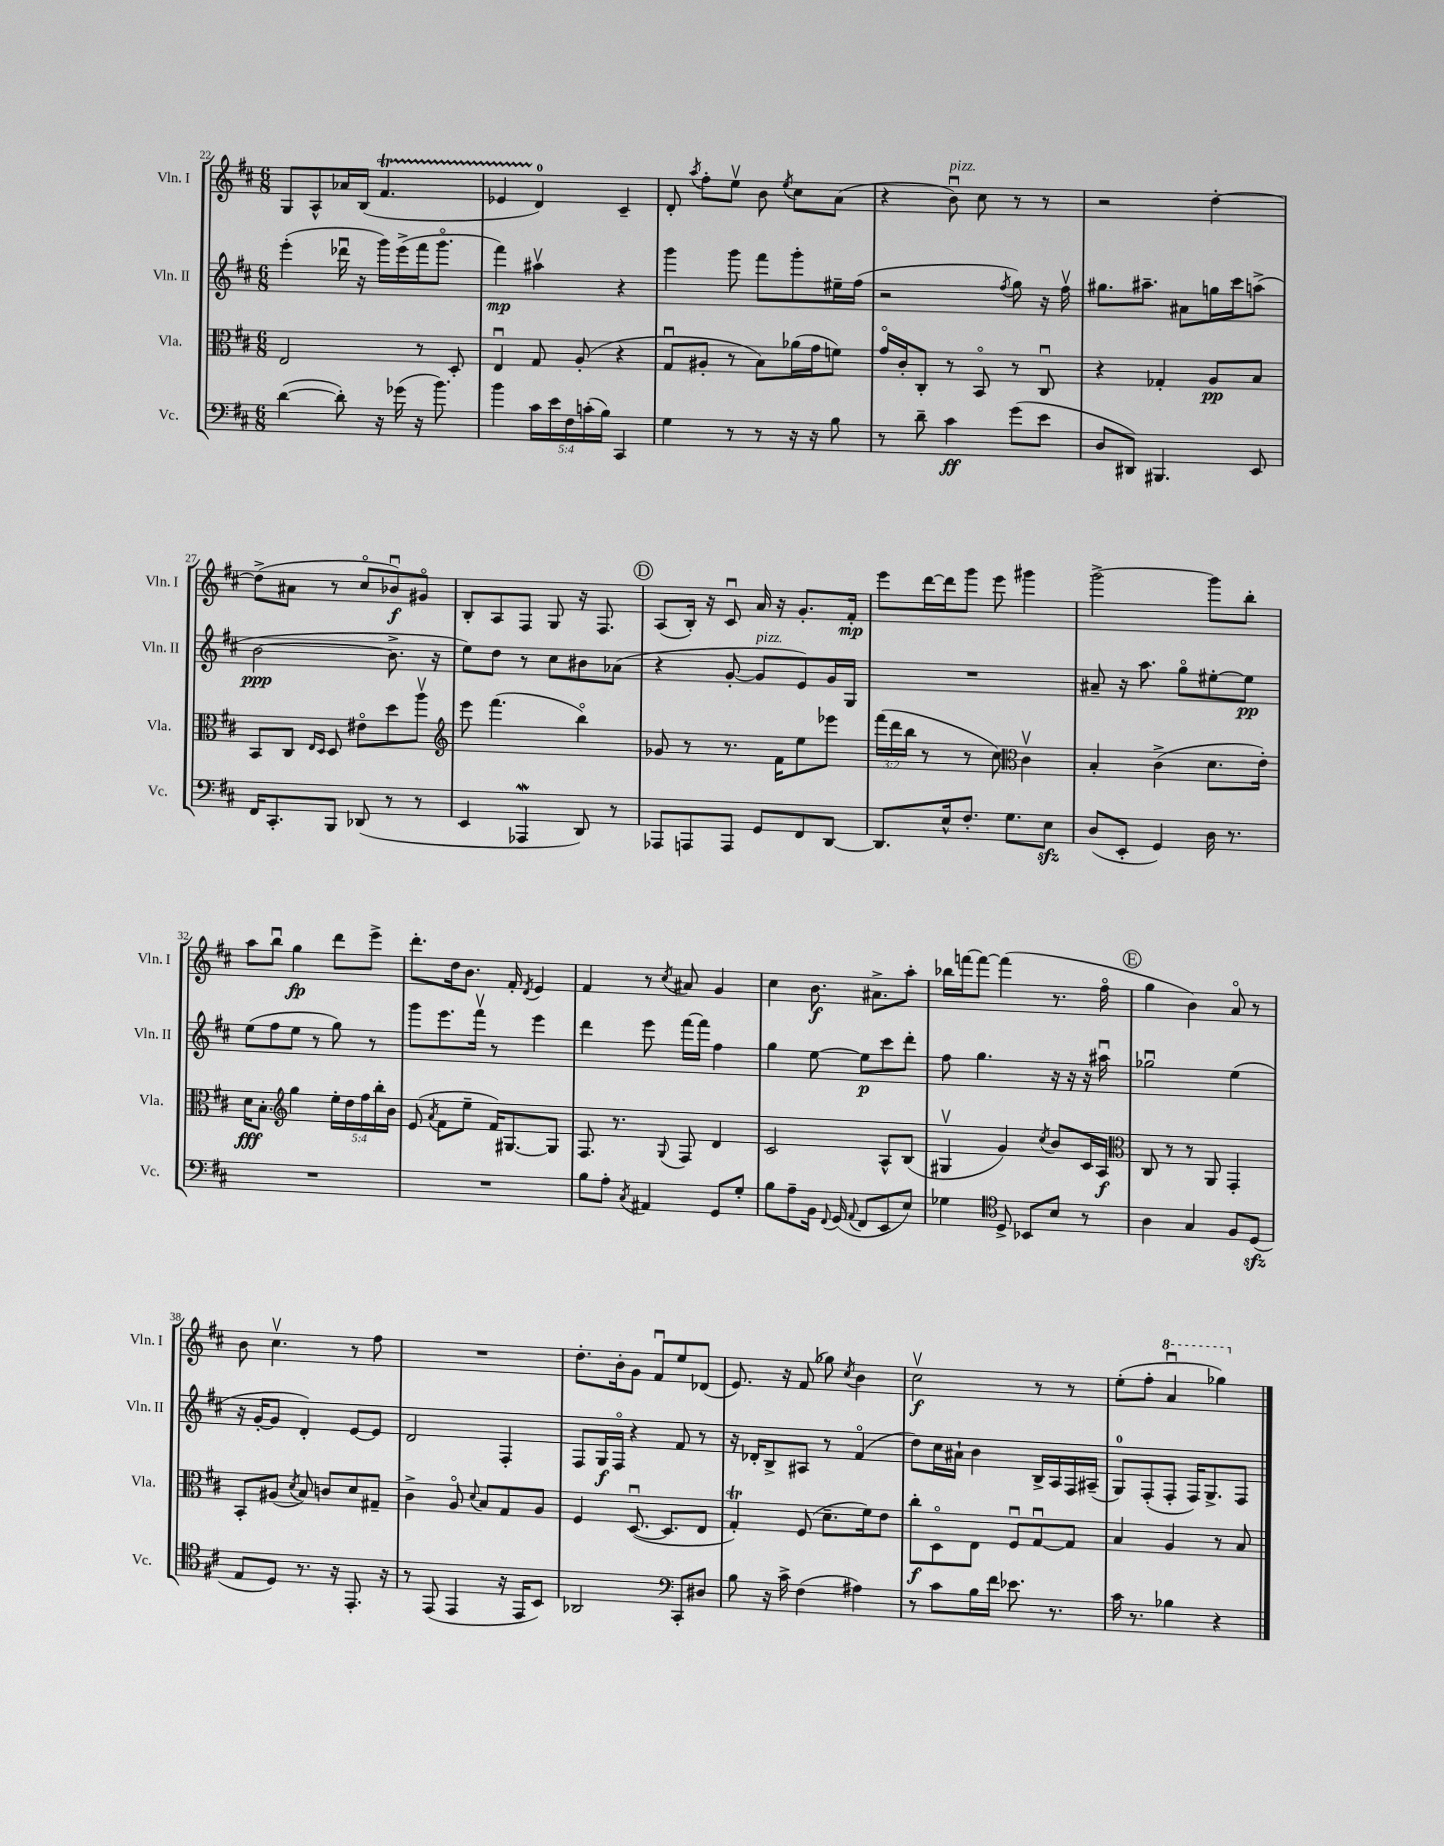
<<
\new StaffGroup <<
\new Staff = "s0" \with { instrumentName = "Vln. I" shortInstrumentName = "Vln. I" } {
    \clef treble \key d \major \numericTimeSignature \time 6/8
    \autoBeamOff g8[ a8-^ aes'16 b16]( fis'4.\startTrillSpan |
    ees'4 d'4-0\stopTrillSpan) cis'4-- |
    d'8-. \acciaccatura { a''8 } fis''8[-. e''8]\upbow b'8 \acciaccatura { e''8 } cis''8[ a'8]( |
    r4 b'8\downbow^\markup { \italic "pizz." }) cis''8 r8 r8 |
    r2 d''4~-. |
    d''8[->( ais'8] r8 cis''8[\flageolet bes'8\downbow\f) gis'8]\flageolet |
    b8[-. a8 fis8] g8 r16 fis8. |
    \mark \markup { \circle "D" } a8[( b16]-.) r16 cis'8\downbow a'16 r16 g'8.[-. fis'16]-.\mp |
    e'''8[ d'''16~ d'''16 g'''8] e'''8 gis'''4 |
    g'''2~-> g'''8[ b''8]-. |
    a''8[ b''8]\downbow g''4\fp d'''8[ e'''8]-> |
    d'''8.[-. d''16 b'8.] fis'16-. \acciaccatura { d'8 } e'4 |
    fis'4 r8 \acciaccatura { cis''8 } ais'8 g'4 |
    cis''4 b'8.\f ais'8.[-> a''8]-. |
    bes''16[ f'''16~ f'''8]~ f'''4( r8. fis''16\flageolet |
    \mark \markup { \circle "E" } g''4 b'4) a'8\flageolet r8 |
    b'8 cis''4.\upbow r8 fis''8 |
    R2. |
    d''8.[-. b'16-. g'8] fis'8[\downbow e''8 des'8]( |
    e'8.) r16 fis'8( ges''8) \acciaccatura { cis''8 } b'4 |
    cis''2\upbow\f r8 r8 |
    e''8[-.( fis''8]-. \ottava #1 a''4\downbow ges'''4) \ottava #0 \bar "|." |
}
\new Staff = "s1" \with { instrumentName = "Vln. II" shortInstrumentName = "Vln. II" } {
    \clef treble \key d \major \numericTimeSignature \time 6/8
    \autoBeamOff e'''4-.( des'''16\downbow r16 g'''16[) e'''16->( fis'''16 g'''8.]\flageolet |
    fis'''4\mp) ais''4\upbow r4 |
    g'''4 g'''8 fis'''8[ g'''8-. eis''16-- fis''16]( |
    r2 \acciaccatura { fis''8 } g''8) r16 fis''16\upbow |
    gis''8.[ ais''8.]-- ais'8[ g''16 cis'''16 a''8]->( |
    b'2~\ppp b'8.-> r16 |
    e''8[) d''8] r8 cis''8[ bis'8 aes'8]( |
    \mark \markup { \circle "D" } r4 g'8~-. g'8[^\markup { \italic "pizz." } e'8) g'16 g16] |
    R2. |
    ais'8-- r16 a''8. g''8[\flageolet eis''8~-. eis''8]\pp |
    e''8[( fis''8 e''8] r8 g''8) r8 |
    g'''8[ e'''8. fis'''16]\upbow r8 e'''4 |
    d'''4 e'''8 fis'''16[~ fis'''16] fis''4 |
    g''4 e''8~ e''8[\p cis'''8 d'''8]-. |
    fis''8 g''4. r16 r16 r16 ais''16\downbow |
    \mark \markup { \circle "E" } ges''2\downbow e''4( |
    r16 g'16[~-. g'8] d'4-.) e'8[~ e'8] |
    d'2 fis4-. |
    fis8[ g16\f fis16]\flageolet r4 fis'8 r8 |
    r16 des'16[-. b8-> ais8] r8 fis'4\flageolet( |
    d''8[) cis''16 ais'16]-! b'4 b16[-> a16 fis16 ais16]--( |
    g8[-0) fis8-.( fis8]-. fis16[) g8.-> fis8] \bar "|." |
}
\new Staff = "s2" \with { instrumentName = "Vla." shortInstrumentName = "Vla." } {
    \clef alto \key d \major \numericTimeSignature \time 6/8 \override Staff.TupletNumber.text = #tuplet-number::calc-fraction-text
    \autoBeamOff e2 r8 d8-. |
    e4\downbow g8 a8-.( r4 |
    g8[\downbow ais8]-. r8 b8[) aes'16( g'16 f'8]) |
    g'16[\flageolet cis'16-. cis8]-. r8 b,8\flageolet r8 cis8\downbow |
    r4 ges4-. a8[\pp b8] |
    b,8[ cis8] \grace { e16[ d16] } d8 eis'8[\flageolet d''8 a''8]\upbow |
    \clef treble e'''8 fis'''4.( b''4\flageolet) |
    \mark \markup { \circle "D" } ges'8 r8 r8. fis'16[ e''8 ees'''8] |
    \tuplet 3/2 { fis'''16[( d'''16 b''16] } r8 r8 cis''8) \clef alto cis'4\upbow |
    b4-. cis'4->( d'8.[ e'16]-.) |
    d'16[\fff b8.]-. \clef treble g''4 \tuplet 5/4 { e''16[-. d''16 fis''16 b''16-. b'16] } |
    e'8( \acciaccatura { a'8 } fis'8[ e''8]-- fis'16[) gis8.~ gis8] |
    fis8. r8. \appoggiatura { g8 } fis8 d'4 |
    cis'2 a8[-^ b8]( |
    gis4\upbow g'4) \acciaccatura { cis''8 } b'8[ cis'16 a16]\f |
    \mark \markup { \circle "E" } \clef alto cis8 r8 r8 a,8 g,4-. |
    b,8[-. ais8]( \acciaccatura { d'8 } b8) c'8[ d'8 gis8]-- |
    cis'4-> a8\flageolet \appoggiatura { d'8 } b8[ g8 a8] |
    fis4 d8.~\downbow( d8.[ e8] |
    g4-.\trill) fis8( d'8.[-- fis'16) e'8] |
    cis''8[-.\f d8\flageolet e8] fis8[\downbow g8~\downbow g8] |
    b4 a4 r8 b8 \bar "|." |
}
\new Staff = "s3" \with { instrumentName = "Vc." shortInstrumentName = "Vc." } {
    \clef bass \key d \major \numericTimeSignature \time 6/8 \override Staff.TupletNumber.text = #tuplet-number::calc-fraction-text
    \autoBeamOff d'4~( d'8-.) r16 ges'16( r16 b'8.) |
    b'4 \tuplet 5/4 { cis'16[ e'16 fis16 c'16-.( b16]) } cis,4 |
    g4 r8 r8 r16 r16 b8 |
    r8 d'8-- cis'4\ff g'8[( e'8] |
    d8[ dis,8]) bis,,4. e,8 |
    fis,16[ cis,8.-. b,,8] des,8( r8 r8 |
    e,4 aes,,4\mordent d,8) r8 |
    \mark \markup { \circle "D" } aes,,8[ a,,8 a,,8] g,8[ fis,8 d,8]~ |
    d,8.[ e16-^ fis8.]-. g8.[ e8]\sfz |
    d8[( e,8]-. g,4) d16 r8. |
    R2. |
    R2. |
    b8[ a8]-. \acciaccatura { cis8 } ais,4 g,8[ g8]-. |
    b8[ a8-- b,16] \appoggiatura { fis,8 } g,16( \appoggiatura { a,8 } fis,8[ e,8 e8]) |
    ges4 \clef tenor d8-> bes,8[ b8] r8 |
    \mark \markup { \circle "E" } a4 g4 fis8[ d8]\sfz( |
    e8[ d8]) r8. r16 e,8.-. r16 |
    r8 e,8( e,4 r16 e,16[ b,8]) |
    aes,2 \clef bass cis,8[-. dis8] |
    b8 r16 cis'16-> fis4( ais4) |
    r8 cis'8[ b16 fis'16] ees'8. r8. |
    cis'16 r8. bes4 r4 \bar "|." |
}
>>
>>
\layout { \context { \Score currentBarNumber = #22 } }
